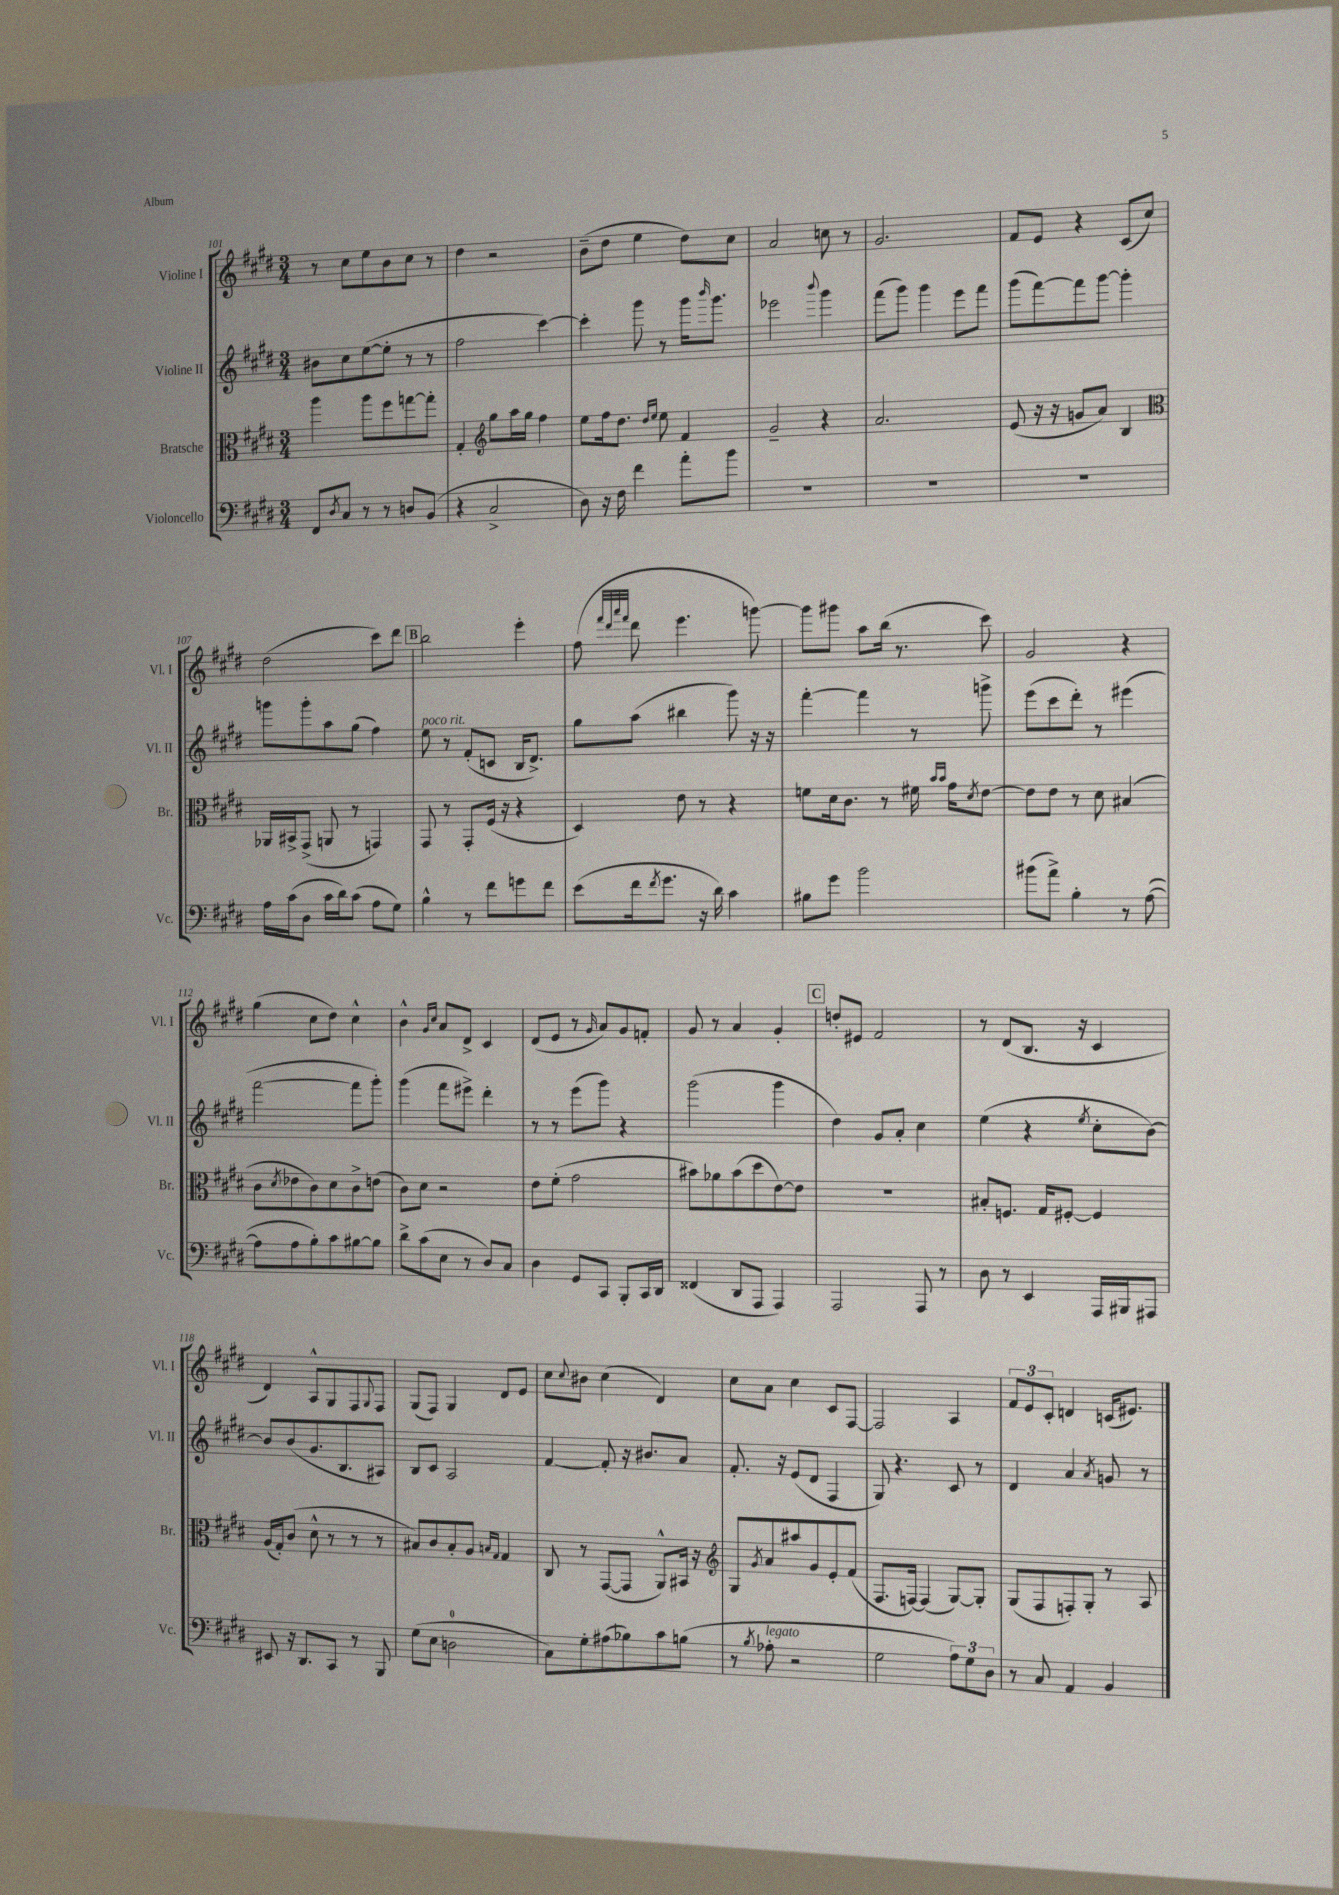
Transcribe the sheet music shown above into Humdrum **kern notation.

**kern	**kern	**kern	**kern
*staff4	*staff3	*staff2	*staff1
*clefF4	*clefC3	*clefG2	*clefG2
*k[f#c#g#d#]	*k[f#c#g#d#]	*k[f#c#g#d#]	*k[f#c#g#d#]
*M3/4	*M3/4	*M3/4	*M3/4
8FF#/L	4aa\	8b#\L	8r
8qD#/	.	.	.
8C#/J	.	8cc#\	8cc#\L
8r	8aa\L	([8ee\	8ee\
8r	8ff#\	8ee'\]J	8b\
8D/L	[8gg\	8r	8cc#\J
(8BB/J	8gg'\]J	8r	8r
=	=	=	=
4r	4G#'/	2ff#\	4dd#\
*	*clefG2	*	*
2C#^/	8gg#\L	.	2r
.	16aa\L	.	.
.	16gg#\JJ	.	.
.	4ff#\	[4ccc#\)	.
=	=	=	=
8D#\)	8ee\L	4ccc#'\]	(8b~\L
16r	16ff#\k	.	8dd#\J
16F#\	8.dd#\J	.	.
4f#\	.	8ggg#\	4ee\
.	16qqdd#/LL	.	.
.	16qqee/JJ	.	.
.	8ee\	8r	.
8a'\L	4f#/	16ggg#\LK	8dd#\L)
.	.	16qqbbb/	.
.	.	8.ggg#\J	.
8b\J	.	.	8cc#\J
=	=	=	=
2.r	2g#~/	2eee-\	2a/
.	.	8qqbbb/	.
.	4r	4ggg#\	8cc\
.	.	.	8r
=	=	=	=
2.r	2.a/	(8fff#\L	2.g#/
.	.	8ggg#\J)	.
.	.	4ggg#\	.
.	.	8eee\L	.
.	.	8fff#\J	.
=	=	=	=
2.r	(8e/	(8ggg#\L	8f#/L
.	16r	[8fff#\)	8e/J
.	16r	.	.
.	8g/L	8fff#\]	4r
.	8a/J)	[8ggg#\J	.
.	4B/	4ggg#'\]	(8c#/L
.	.	.	8cc#/J)
=	=	=	=
*	*clefC3	*	*
16A\LL	16AA-/LL	8ggg\L	(2dd#\
(16c#\J	16BB#^/J	.	.
8D#\J	(8GG#^/J	8ggg'\	.
16c#\LL	8AA/	8aa\	.
16d#\J)	.	.	.
(8c#\J	8r	(8gg#\J	.
8A\L	4GG/)	4ff#\)	8ccc#\L)
8G#\J)	.	.	8ddd#\J
=	=	=	=
4B^^\	8GG#/	8ee\	2bb\
.	8r	8r	.
8r	8GG#'/L	(8f#'/L	.
8f#\L	(16F#/Jk	8c/J	.
.	16r	.	.
8g\	4r	16B/LK	4eee'\
.	.	8.d#^/J)	.
8f#\J	.	.	.
=	=	=	=
(8e\L	4D#/)	8gg#\L	(8ff#\
.	.	.	32qqfff#/LLL
.	.	.	32qqddd#/
.	.	.	32qqaaa/
.	.	.	32qqfff#/JJJ
16f#\k	.	(8aa\J	8ddd#\
8qf#/	.	.	.
8.g#\J	.	.	.
.	8e\	4bb#\	4.eee\
16r	8r	.	.
16d#\)	.	.	.
4c#\	4r	8ggg#\)	.
.	.	16r	[8ggg\)
.	.	16r	.
=	=	=	=
8B#\L	8f\L	[4fff#'\	8ggg\]L
8g#\J	16d#\k	.	8ggg#\J
.	8.c#\J	.	.
2b\	.	4fff#\]	8aa\L
.	8r	.	(16bb\Jk
.	.	.	8.r
.	16f#\	8r	.
.	16qqb/LL	.	.
.	16qqb/JJ	.	.
.	16g#\LK	.	.
.	8qd#/	.	.
.	[8e\J	8ggg^\	8ccc#\)
=	=	=	=
(8b#\L	8e\]L	(8eee\L	2g#/
8a^\J)	8e\J	8ccc#\	.
4B'\	8r	8ddd#'\J)	.
.	8d#\	8r	.
8r	(4B#/	(4eee#\	4r
([8A\	.	.	.
=	=	=	=
8A\]L	8c#\L	[2fff#\	(4gg#\
.	8qd#/	.	.
8A\	8e-\	.	.
8B'\)	8c#\)	.	8cc#\L
8c#\	8d#\	.	8dd#\J)
[8B#\	8c#^\	8fff#\]L	4cc#^^\
8B#\]J	(8e\J	8ggg#'\J)	.
=	=	=	=
8d#^\L	8c#\L)	(4ggg#\	4b^^\
(8c#\	8d#\J	.	.
.	.	.	16qqg#/LL
.	.	.	16qqcc#/JJ
8E\J	2r	8fff#\L	8a/L
8r	.	8eee#^\J)	8d#^/J
8D#/L)	.	4ddd#'\	4c#/
8C#/J	.	.	.
=	=	=	=
4D#\	8e\L	8r	(8d#/L
.	(8f#'\J	8r	8e/J
8GG#/L	2g#\	(8eee\L	8r
.	.	.	16qqg#/
8CC#/J	.	8ggg#\J)	8a/L)
8BBB'/L	.	4r	8g#/
16CC#/L	.	.	8f'/J
16DD#/JJ	.	.	.
=	=	=	=
(4FF##/	8b#\L)	(2ggg#\	8g#/
.	8a-\	.	8r
8DD#/L	(8b#\	.	4a/
8AAA/J	8dd#\	.	.
4AAA/)	[8e\)	4ggg#\	4g#'/
.	8e\]J	.	.
=	=	=	=
2AAA/	2.r	4dd#\)	8dd'/L
.	.	.	8e#/J
.	.	8g#/L	2f#/
.	.	8a'/J	.
8AAA/	.	4cc#\	.
8r	.	.	.
=	=	=	=
8D#\	8B#'/L	(4ee\	8r
8r	8.F/J	.	(8d#/L
4EE/	.	4r	8.B/J
.	16G#/LK	.	.
.	[8F#'/J	.	.
.	.	.	16r
.	.	8qee/	.
16AAA/LL	4F#/]	8cc#'\L	4c#/
16BBB#/J	.	.	.
8AAA#/J	.	[8b\J)	.
=	=	=	=
8EE#/	(16A/LL	8b/]L	4d#/)
.	16G#'/J)	.	.
16r	(8c#/J	(8b/	.
8.DD#/L	.	.	.
.	8d#^^\	8.g#/	8A^^/L
8CC#/J	8r	.	8G#/
.	.	8.B/	.
8r	8r	.	8F#/
.	.	.	8qqG#/
8BBB/	8r	8A#/J)	8F#/J
=	=	=	=
(8G#\L	8B#/L)	8B/L	(8G#/L
8E\J	8c#/	8c#/J	8F#/J)
2D\	8B#'/	2A/	4G#/
.	8A/J	.	.
.	16qqB/LL	.	.
.	16qqG#/JJ	.	.
.	4G#/	.	8d#/L
.	.	.	8e/J
=	=	=	=
8C#\L)	8C#/	[4f#/	8cc#\L
.	.	.	8qqcc#/
8G#'\	8r	.	8b#\J
(8A#\	([8GG#/L	8f#'/]	(4cc#\
8B-\)	8GG#/]J	16r	.
.	.	8.b#/L	.
8c#\	8AA^^/L)	.	4d#/)
(8B\J	16BB#/Jk	8a/J	.
.	16r	.	.
=	=	=	=
*	*clefG2	*	*
8r	8G#/L	8.f#'/	8cc#\L
8qB/	8qg#/	.	.
8A-'\	8a/	.	8a\J
.	.	16r	.
2r	8aa#/	(8e/L	4cc#\
.	8g#/	8d#/J	.
.	8e'/	4F#/	8c#/L
.	(8f#/J	.	[8F#/J
=	=	=	=
2G#\	8.F#/L	8G#/)	2F#/]
.	.	4.r	.
.	[16F/Jk)	.	.
.	(4F/]	.	.
12A\L)	[8G#/L)	8c#/	4A/
12G#\	.	.	.
.	8G#'/]J	8r	.
12D#\J	.	.	.
=	=	=	=
8r	(8G#/L	4d#/	12f#/L
.	.	.	12e/
8C#/	8F#/	.	.
.	.	.	12c#'/J
4AA/	8F'/)	4a/	4d/
.	8G#'/J	.	.
.	.	8qa/	.
4BB/	8r	8g/	(16c/LK
.	.	.	8.e#/J)
.	8A/	8r	.
==	==	==	==
*-	*-	*-	*-
